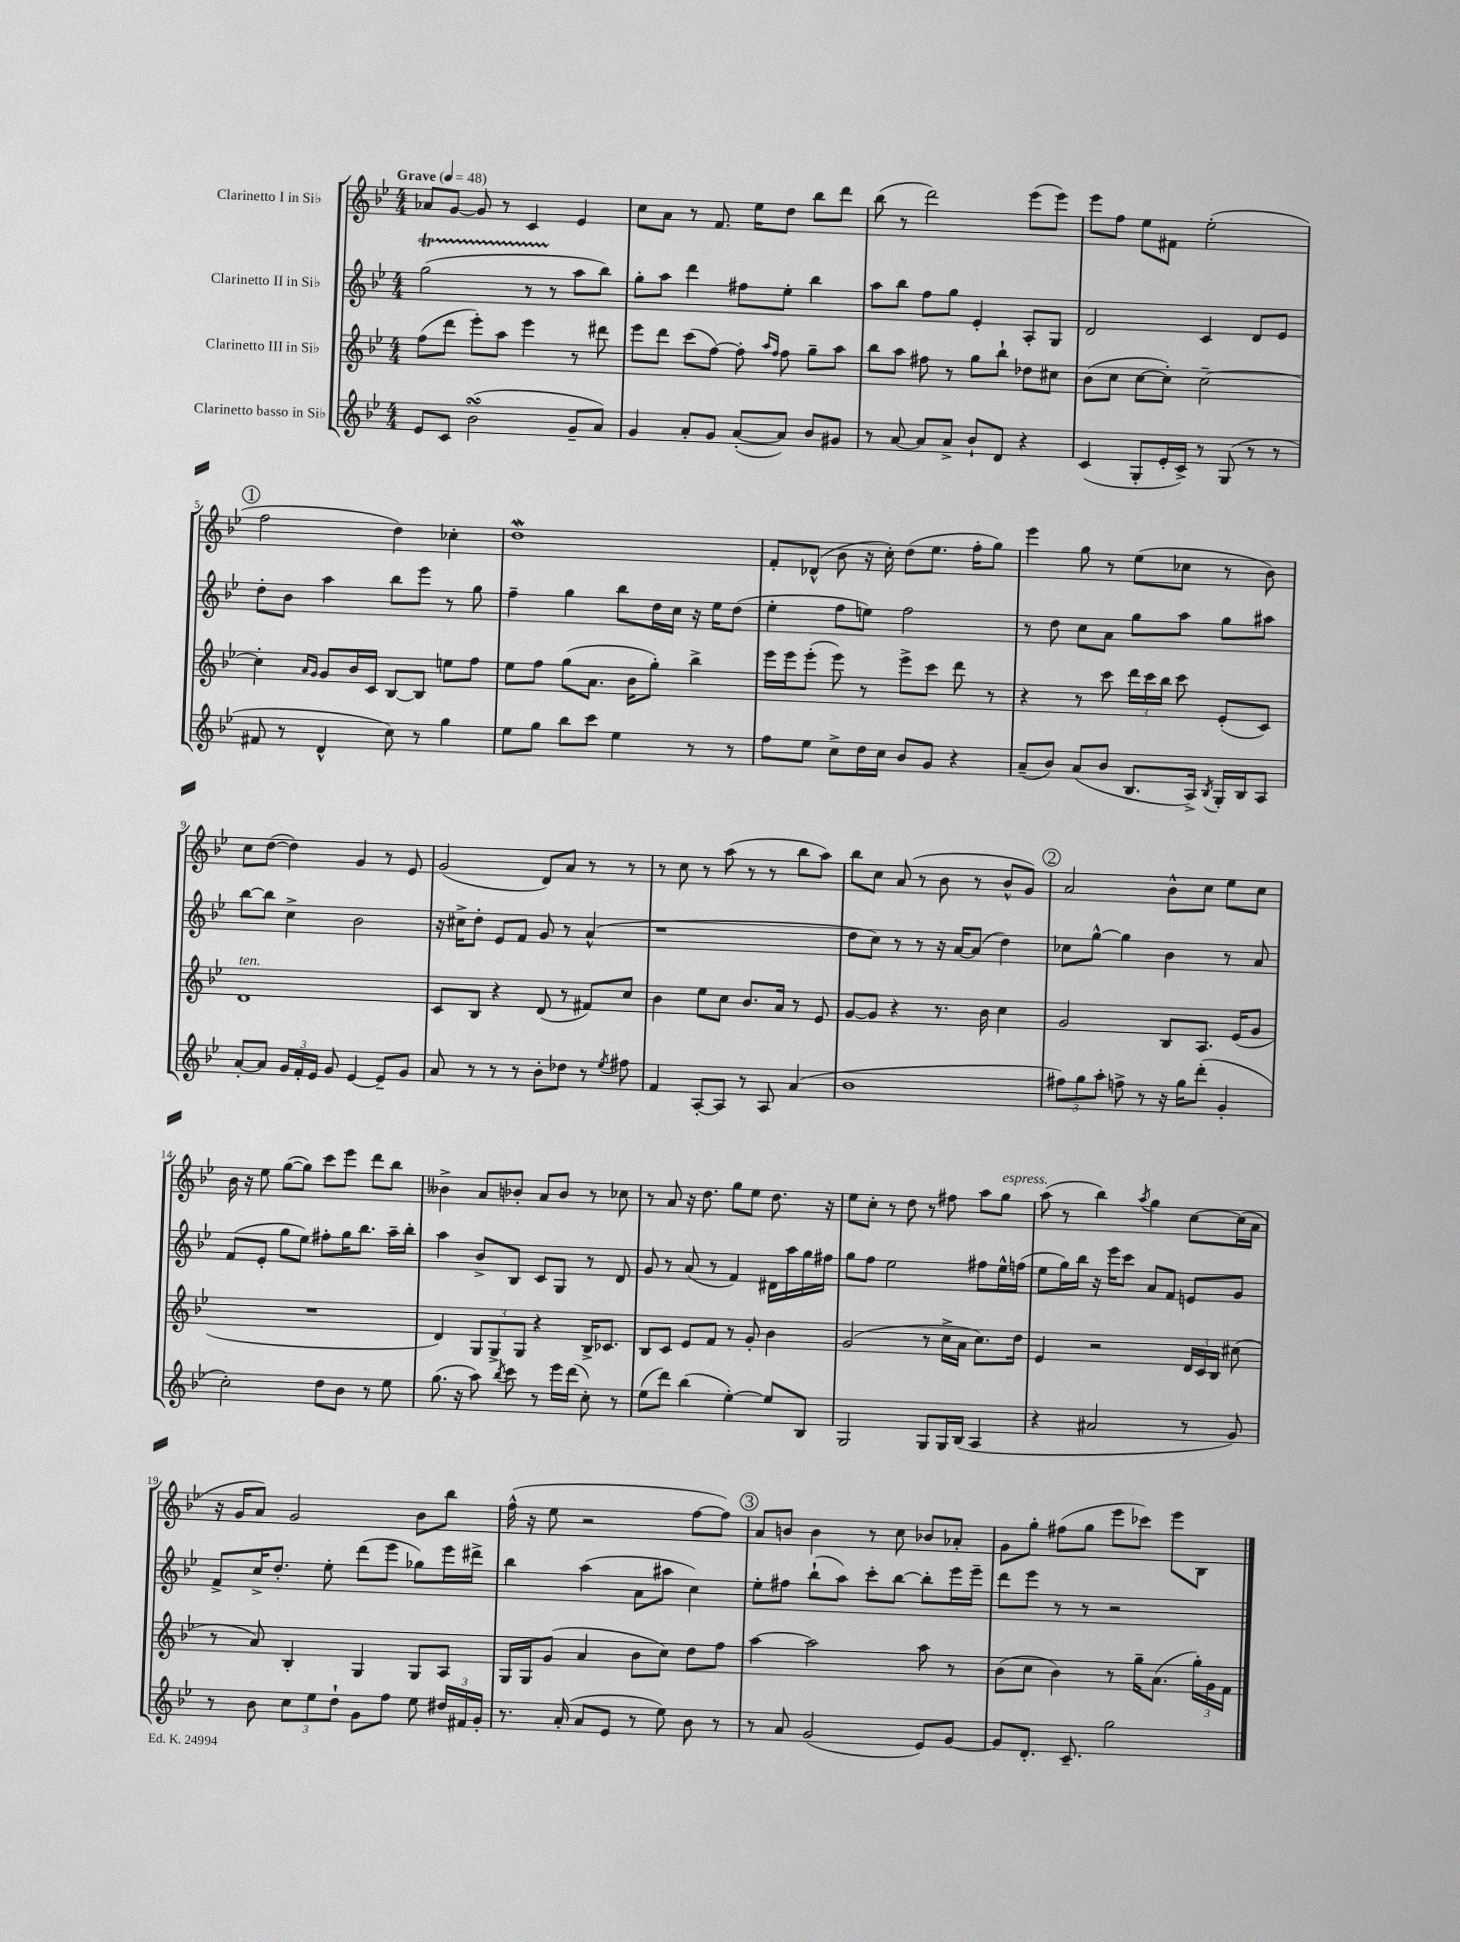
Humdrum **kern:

**kern	**kern	**kern	**kern
*staff4	*staff3	*staff2	*staff1
*clefG2	*clefG2	*clefG2	*clefG2
*k[b-e-]	*k[b-e-]	*k[b-e-]	*k[b-e-]
*M4/4	*M4/4	*M4/4	*M4/4
*MM48	*MM48	*MM48	*MM48
8e-	(8ff	(2gg	8a-
8c	8ddd	.	[8g
(2b-	8eee-')	.	8g]
.	8aa	.	8r
.	4eee-	8r	4c
.	.	8r	.
8g~	8r	8aa	4e-
8a)	8ddd#	8bb-)	.
=	=	=	=
4g	8eee-	8gg'	8cc
.	8ddd	8aa	8a
8a'	(8ccc	4ddd	8r
8g	[8ff)	.	8.f
([8a'	8ff']	8ff#	.
.	.	.	16ee-
.	16qqaa	.	.
.	16qqff	.	.
8a])	8ff	8ee-'	8dd
8b-	8gg~	4bb-	8bb-
8g#	8aa	.	8ddd
=	=	=	=
8r	8bb-	8aa	(8bb-
[8a	8aa	8bb-	8r
8a]	8ff#	8ff	2ddd)
8a^	8r	8gg	.
8b-`	8gg	4e-'	.
8d	8bb-`	.	.
4r	8dd-	8A'	(8eee-
.	8cc#	8G	8eee-)
=	=	=	=
(4c	(8b-	2d	8eee-
.	8cc	.	8ff
8G'	[8cc	.	8ee-
16e-'	8cc'])	.	8f#
16c^)	.	.	.
8r	[2cc~	4c	(2ee-'
(8G	.	.	.
8r	.	8d	.
8r	.	8e-	.
=	=	=	=
8f#	4cc']	8dd'	2ff
8r	.	8b-	.
.	16qqa	.	.
.	16qqg	.	.
4d^^	8g	4aa	.
.	16b-	.	.
.	16c	.	.
8cc)	[8B-	8bb-	4dd)
8r	8B-]	8eee-	.
4gg	8ee	8r	4cc-'
.	8ff	8gg	.
=	=	=	=
8ee-	8ee-	4ff~	1dd
8gg	8ff	.	.
8bb-	(8gg	4gg	.
8ccc	8.a	.	.
4ee-	.	8bb-	.
.	16b-	.	.
.	8gg')	16dd	.
.	.	16cc	.
8r	4bb-^	16r	.
.	.	16ee-	.
8r	.	(8dd	.
=	=	=	=
8ff	16eee-	4ee-'	8f'
.	16eee-	.	.
8ee-	(8eee-'	.	(8d-^^
8cc^	8eee-)	8ff	8b-
16dd	8r	8ee)	16r
16cc	.	.	16cc')
8b-	8eee-^	2ff	(8dd
8g	8ccc	.	8.ee-
4r	8ddd	.	.
.	.	.	16ff'
.	8r	.	8gg)
=	=	=	=
(8a~	4r	8r	4eee-
8b-)	.	8dd	.
(8a	8r	8cc	8gg
8b-	8ccc	8a	8r
8.B-	24ddd	8gg	(8ee-
.	24ccc	.	.
.	24bb-	.	.
.	8ccc	8aa	8cc-
16A^)	.	.	.
8qB-	.	.	.
16G'	(8e-'	8gg	8r
16B-	.	.	.
8A	8c)	8aa#	8b-)
=	=	=	=
[8a'	1d	[8bb-	8cc
8a]	.	8bb-]	([8dd
24g	.	4cc^	4dd])
24f'	.	.	.
24e-	.	.	.
8g	.	.	.
[4e-	.	2b-	4g
8e-~]	.	.	8r
8g	.	.	8e-
=	=	=	=
8a	8c	16r	(2g
.	.	16cc#^	.
8r	8B-	8dd'	.
8r	4r	8e-	.
8r	.	8f	.
8b-'	(8d	8g	8d)
8dd-	8r	8r	8a
8r	8f#)	(4a^^	8r
8qee-	.	.	.
8ff#	8cc	.	8r
=	=	=	=
4f	4b-	1r	8r
.	.	.	8cc
[8A'	8ee-	.	8r
8A]	8cc	.	(8aa
8r	8.b-	.	8r
8A	.	.	8r
.	16a	.	.
(4a	8r	.	8bb-
.	8e-	.	8aa)
=	=	=	=
1b-	[8g	8dd	8bb-
.	8g]	8cc)	8cc
.	4r	8r	(8a
.	.	8r	8r
.	8.r	16r	8b-
.	.	[16a	.
.	.	(8a]	8r
.	16b-	.	.
.	4cc	4dd)	8b-^^
.	.	.	8g)
=	=	=	=
12ff#)	2g	8cc-	2a
12gg	.	.	.
.	.	[8gg^^	.
12aa'	.	.	.
8ff^	.	4gg]	.
8r	.	.	.
16r	8B-	4b-	8b-^^
16gg	.	.	.
(8ddd'	8.A	.	8cc
4g'	.	8r	8ee-
.	(16e-	.	.
.	8g	8a	8cc
=	=	=	=
2cc')	1r	(8f	16b-
.	.	.	16r
.	.	8e-'	8ee-
.	.	8gg	([8gg
.	.	8ee-)	8gg])
8dd	.	8ff#'	8ccc
8b-	.	16gg	8eee-
.	.	8.bb-	.
8r	.	.	8ddd
8ee-	.	16aa~	8bb-
.	.	16bb-'	.
=	=	=	=
(8.gg	4d)	4aa	4b--^
16r	.	.	.
8aa)	12G	8b-^	8a
.	12G^	.	.
8qbb-	.	.	.
8ccc	.	8B-	8b-'
.	12G	.	.
8r	4r	8c	8a
16eee-	.	8G	8b-
(16ddd	.	.	.
8cc')	16B-^	8r	8r
.	8.c-	.	.
8r	.	8d	8cc-
=	=	=	=
(8ee-	8B-	8g	8r
8ddd)	8c	8r	8a
(4bb-	8e-	(8a	16r
.	.	.	8.dd
.	8f	8r	.
[4ee-')	8r	4f)	8gg
.	8g'	.	8ee-
8ee-]	4b-	16d#	8.dd
.	.	16aa	.
8B-	.	16gg	.
.	.	16ff#	16r
=	=	=	=
2G	(2g	8gg	8ee-
.	.	8ff	8cc'
.	.	2ee-	8r
.	.	.	8dd
8G	8r	.	8r
16G	16cc^	.	8ff#
(16B-	16a	.	.
4A	8.cc)	8ff#	8aa
.	.	16ee-^^	8gg
.	16dd	(16ff	.
=	=	=	=
4r	4e-	8ee-	(8aa
.	.	16gg)	8r
.	.	16bb-	.
2a#	2r	16r	4bb-)
.	.	16eee-	.
.	.	8ccc	.
.	.	.	8qaa
.	.	8a	4gg
.	.	8f	.
8r	24d	8e	[8cc
.	24c	.	.
.	24B-	.	.
8g)	(8cc#	8g	(16cc]
.	.	.	16a
=	=	=	=
8r	8r	8f^	16r
.	.	.	16g
8b-	8a)	16cc^	8a)
.	.	8.dd'	.
12cc	4B-'	.	2g
12ee-	.	.	.
.	.	8ee-'	.
12dd`	.	.	.
8g	4G	(8ddd	.
8ff	.	8eee-	.
8ee-	8G	8gg-)	8b-
24dd#	8A	16eee-	8bb-
24f#	.	.	.
.	.	16ddd#^	.
24g'	.	.	.
=	=	=	=
8.r	16G	4bb-	(16ff^^
.	16G	.	16r
.	(8g	.	8ee-
(16a'	.	.	.
8a	4a	(4aa	2r
8e-	.	.	.
8r	8b-	8a	.
8ee-)	8cc)	8aa#	.
8b-	8dd	4cc)	[8ff
8r	8ff	.	8ff])
=	=	=	=
8r	[4aa	8ee-'	8a
8a	.	8ff#	8b
(2g	2aa]	(8bb-`	4b
.	.	8aa)	.
.	.	8ccc'	8r
.	.	[8bb-	8cc
8e-)	8aa	8bb-']	8b-
[8g	8r	16eee-	8a-'
.	.	16eee-~	.
=	=	=	=
8g]	(8b-	8ddd	8g
8.d'	8cc	8eee-	8gg'
.	4b-)	8r	(8ff#
8.c~	.	.	.
.	.	8r	8gg
2gg	8r	2r	8eee-
.	16gg~	.	8ccc-)
.	(8.a	.	.
.	.	.	8eee-
.	24gg')	.	8B-
.	24g	.	.
.	24f	.	.
==	==	==	==
*-	*-	*-	*-
